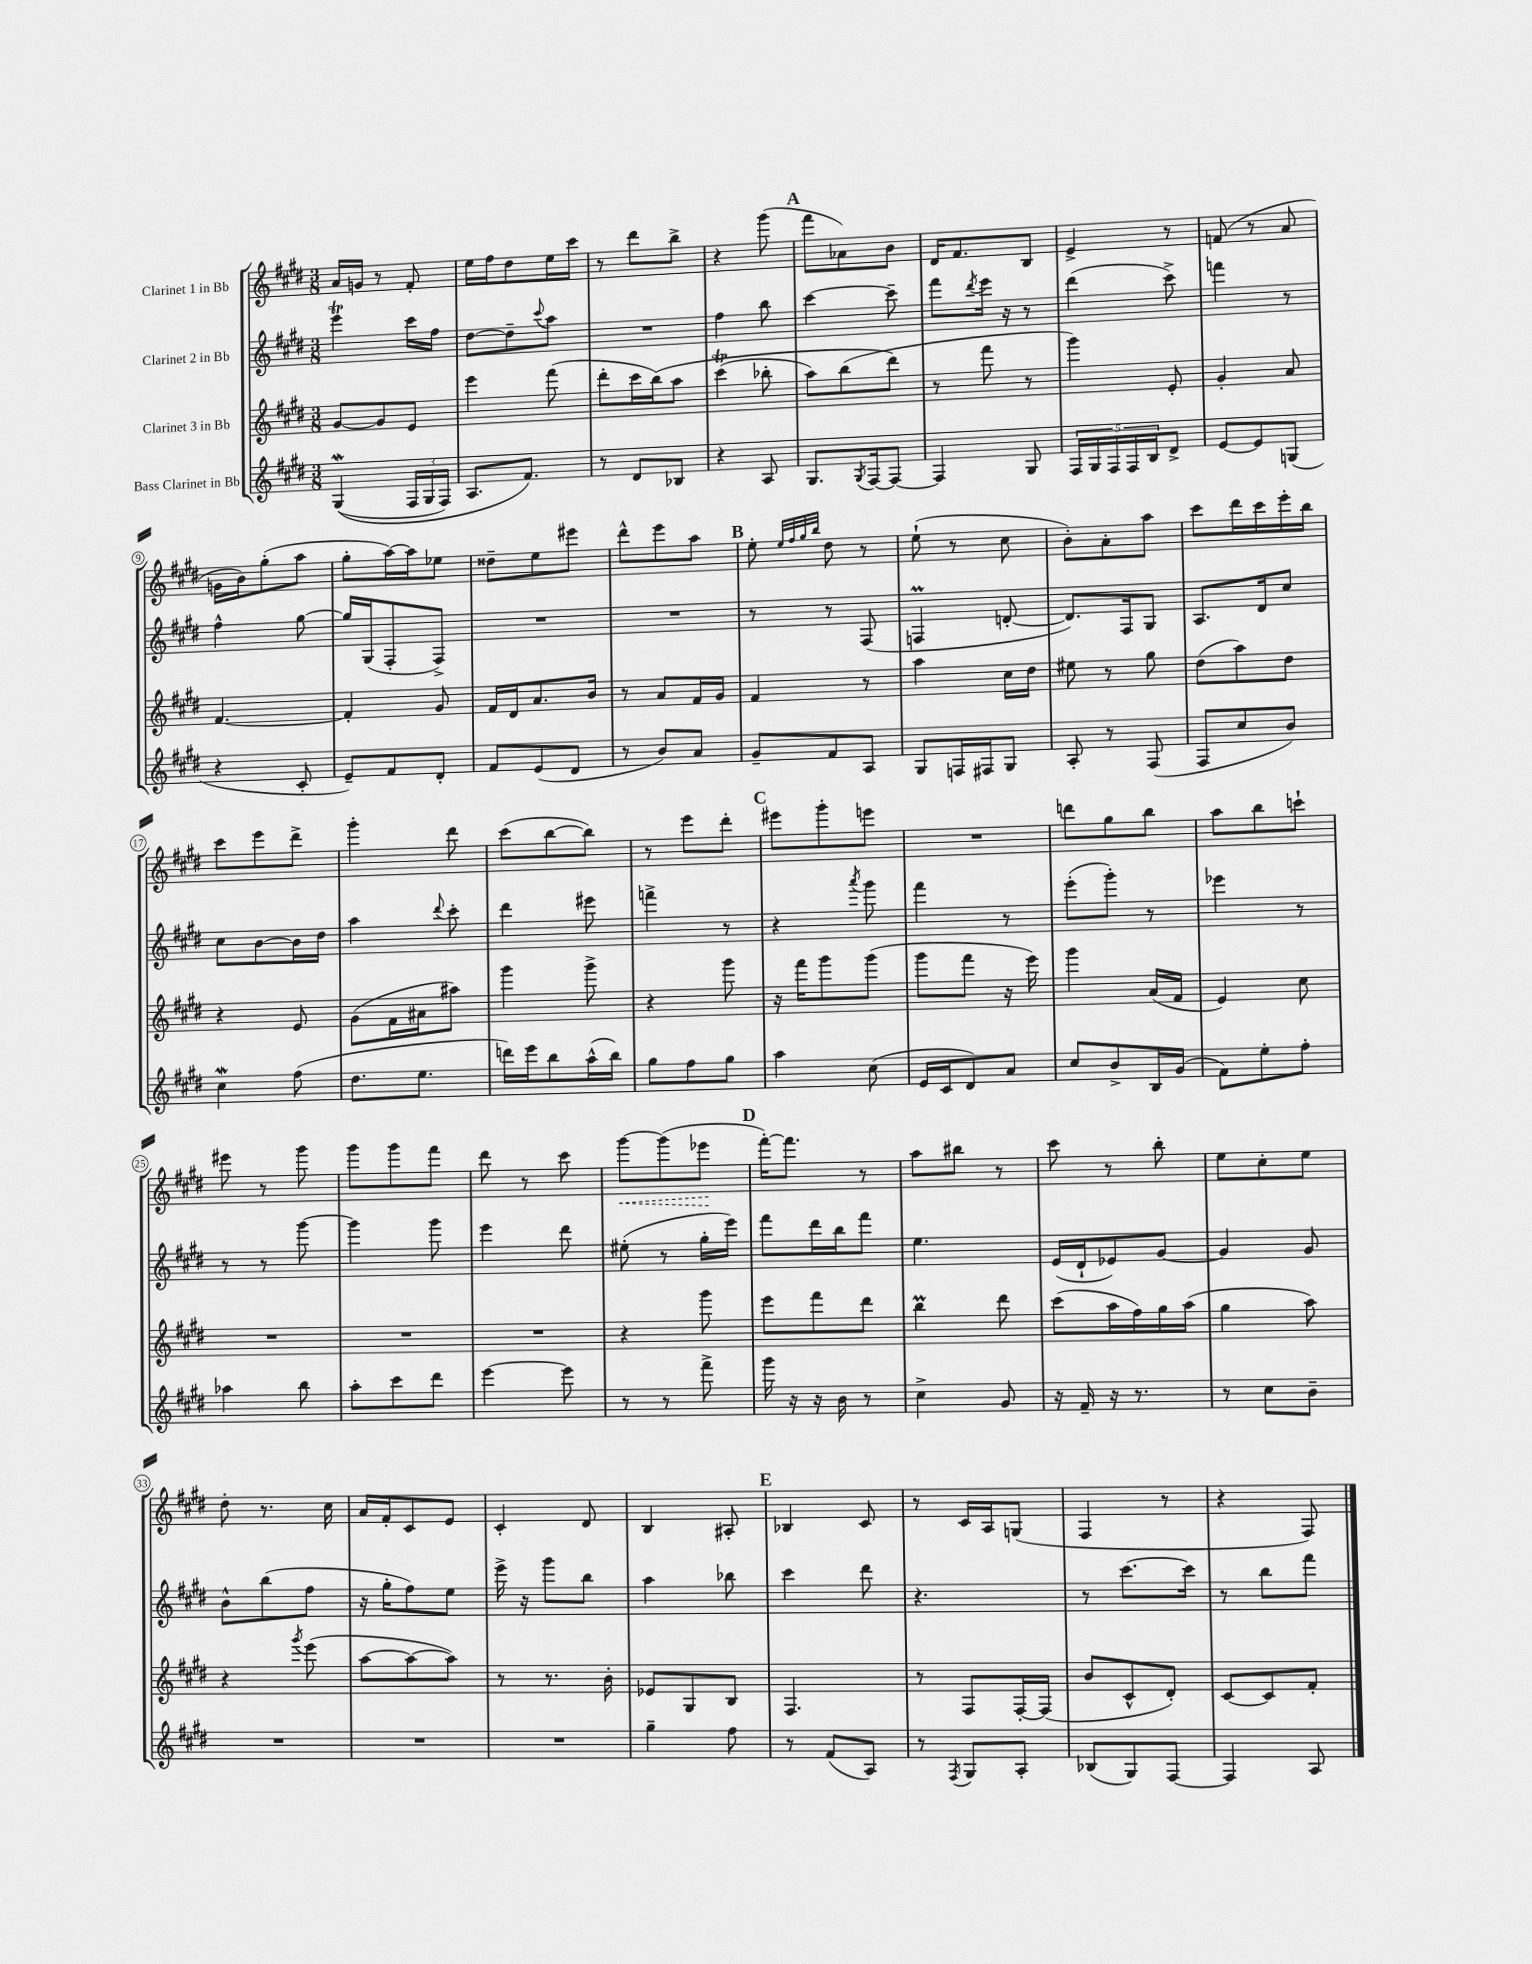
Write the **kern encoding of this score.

**kern	**kern	**kern	**kern	**dynam
*part4	*part3	*part2	*part1	*part1
*staff4	*staff3	*staff2	*staff1	*staff1
*I"Bass Clarinet in Bb	*I"Clarinet 3 in Bb	*I"Clarinet 2 in Bb	*I"Clarinet 1 in Bb	*
*clefG2	*clefG2	*clefG2	*clefG2	*
*k[f#c#g#d#]	*k[f#c#g#d#]	*k[f#c#g#d#]	*k[f#c#g#d#]	*
*M3/8	*M3/8	*M3/8	*M3/8	*
=1	=1	=1	=1	=1
((4G#W/	[8g#/L	4eeeT\	16a/LL	.
.	.	.	16gn/JJ	.
.	8g#/]	.	8r	.
24F#/LL	8e/J	16ccc#\LL	8f#'/	.
24G#/	.	.	.	.
.	.	16ff#\JJ	.	.
24F#/JJ)	.	.	.	.
=2	=2	=2	=2	=2
8.A/L	4eee\	[8dd#\L	16ee\LL	.
.	.	.	16ff#\J	.
.	.	8dd#~\]	8dd#\	.
8.f#/J)	.	.	.	.
.	.	8qqccc#/	.	.
.	(8fff#\	8aa\J	16ee\L	.
.	.	.	16ccc#\JJ	.
=3	=3	=3	=3	=3
8r	8ddd#'\L	4.r	8r	.
8d#/L	16ccc#\L	.	8ddd#\L	.
.	(16bb\J)	.	.	.
8B-X/J	8aa\J	.	8bb^\J	.
=4	=4	=4	=4	=4
4r	(4ccc#T\	4ff#\	4r	.
8A/	8bb-X'\	8bb\	(8ggg#\	.
!!LO:REH:place=s1:t=A
=5	=5	=5	=5	=5
8.G#/L	8aa\L)	[4ccc#\	8fff#\L	.
.	(8bb\	.	8a-X\)	.
8qG#/	.	.	.	.
[16F#/k	.	.	.	.
8F#/J_	8ddd#\J)	8ccc#~\]	8b\J	.
=6	=6	=6	=6	=6
4F#/]	8r	8fff#\L	16d#/KL	.
.	.	.	8.f#/	.
.	.	8qddd#/	.	.
.	8fff#\	16eee\Jk	.	.
.	.	16r	.	.
8G#/	8r	8r	8B/J	.
=7	=7	=7	=7	=7
20F#/LL	4ggg#\)	(4ddd#\	4e^/	.
20G#/	.	.	.	.
20F#/	.	.	.	.
20F#/	.	.	.	.
20B/J	.	.	.	.
8d#^/J	8e'/	8ccc#^\)	8r	.
=8	=8	=8	=8	=8
[8e/L	4g#'/	4fffn\	(8fn/	.
8e/]	.	.	8r	.
(8Gn/J	8a/	8r	8a/	.
!!LO:LB:g=z
=9	=9	=9	=9	=9
4r	[4.f#/	4ff#^^\	16gn\LL	.
.	.	.	16b\J)	.
.	.	.	(8gg#'\	.
8c#'/	.	[8gg#\	8aa\J	.
=10	=10	=10	=10	=10
8e~/L)	4f#'/]	16gg#/LL]	8gg#'\L	.
.	.	(16G#/J	.	.
8f#/	.	8F#'/	[16aa\L)	.
.	.	.	16aa\J]	.
8d#'/J	8g#/	8F#^/J)	8ee-X\J	.
=11	=11	=11	=11	=11
8f#/L	16f#/LL	4.r	8dd##X~\L	.
.	16d#/J	.	.	.
(8e/	8.a/	.	8ee\	.
8d#/J	.	.	8eee#X\J	.
.	16b/Jk	.	.	.
=12	=12	=12	=12	=12
8r	8r	4.r	8ddd#^^\L	.
8b/L)	8a/L	.	8eee\	.
8a/J	16f#/L	.	8aa\J	.
.	16g#/JJ	.	.	.
!!LO:REH:place=s1:t=B
=13	=13	=13	=13	=13
8g#~/L	4f#/	8r	8ee'\	.
.	.	.	32qqee/LLL	.
.	.	.	32qqff#/	.
.	.	.	32qqgg#/	.
.	.	.	32qqbb/JJJ	.
8f#/	.	8r	8dd#\	.
8A/J	8r	(8F#/	8r	.
=14	=14	=14	=14	=14
8G#/L	4aa\	4FnM/	(8ee`\	.
16Fn/L	.	.	8r	.
16F#X/J	.	.	.	.
8G#/J	16cc#\LL	[8dn'/	8cc#\	.
.	16dd#\JJ	.	.	.
=15	=15	=15	=15	=15
8A'/	8ee#X\	8.d/L])	8b'\L)	.
8r	8r	.	8a'\	.
.	.	16F#/k	.	.
(8F#/	8gg#\	8G#/J	8aa\J	.
=16	=16	=16	=16	=16
8F#/L	(8dd#\L	8.A/L	8ccc#\L	.
8cc#/	8aa\)	.	16ddd#\L	.
.	.	16d#/k	16ccc#\	.
8b/J)	8dd#\J	8cc#/J	16eee'\	.
.	.	.	16bb\JJ	.
!!LO:LB:g=z
=17	=17	=17	=17	=17
4cc#W\	4r	8cc#\L	8ccc#\L	.
.	.	[8b\	8eee\	.
(8ff#\	8e/	16b\L]	8ddd#^\J	.
.	.	16dd#\JJ	.	.
=18	=18	=18	=18	=18
8.dd#\L	(8g#\L	4aa\	4ggg#'\	.
.	16f#\L	.	.	.
8.ee\J	16a#X\J	.	.	.
.	.	8qqddd#/	.	.
.	8aa#X\J)	8ccc#'\	8ddd#\	.
=19	=19	=19	=19	=19
16dddn\LL)	4ggg#\	4ddd#\	(8ccc#\L	.
16eee\J	.	.	.	.
8bb\	.	.	[8bb\	.
(16aa^^\L	8ggg#^\	8eee#X\	8bb\J])	.
16bb\JJ)	.	.	.	.
=20	=20	=20	=20	=20
8gg#\L	4r	4fffn^\	8r	.
8ff#\	.	.	8eee\L	.
8gg#\J	8ggg#\	8r	8ddd#'\J	.
!!LO:REH:place=s1:t=C
=21	=21	=21	=21	=21
4aa\	16r	4r	8eee#X\L	.
.	16fff#\KL	.	.	.
.	8ggg#\	.	8ggg#'\	.
.	.	8qaaa/	.	.
(8cc#\	(8ggg#\J	8ggg#\	8eeen\J	.
=22	=22	=22	=22	=22
16e/LL	8ggg#\L	4fff#\	4.r	.
16c#/J	.	.	.	.
8d#/)	8fff#\J	.	.	.
8a/J	16r	8r	.	.
.	16eee\)	.	.	.
=23	=23	=23	=23	=23
8cc#/L	4ggg#\	(8eee'\L	8dddn\L	.
8b^/	.	8ggg#'\J)	8gg#\	.
16B/L	(16a/LL	8r	8bb\J	.
(16g#/JJ	16f#/JJ	.	.	.
=24	=24	=24	=24	=24
8f#\L)	4e/)	4eee-X\	8aa\L	.
8ee'\	.	.	8bb\	.
8ff#'\J	8cc#\	8r	8cccn`\J	.
!!LO:LB:g=z
=25	=25	=25	=25	=25
4aa-X\	4.r	8r	8eee#X\	.
.	.	8r	8r	.
8bb\	.	[8ggg#\	8ggg#\	.
=26	=26	=26	=26	=26
8aa'\L	4.r	4ggg#\]	8ggg#\L	.
8ccc#\	.	.	8ggg#\	.
8ddd#\J	.	8ggg#\	8fff#\J	.
=27	=27	=27	=27	=27
[4eee\	4.r	4eee\	8ddd#\	.
.	.	.	8r	.
8eee\]	.	8ddd#\	8ccc#\	.
=28	=28	=28	=28	=28
!	!	!	!	!LO:HP:b
8r	4r	(8ee#X'\	[8ggg#\L	<
8r	.	8r	(8ggg#\]	.
8fff#^\	8ggg#\	16gg#'\LL	8eee-X\J	.
.	.	16eee\JJ)	.	.
.	.	.	.	[
!!LO:REH:place=s1:t=D
=29	=29	=29	=29	=29
16ggg#\	8eee\L	8fff#\L	[16fff#'\KL)	.
16r	.	.	8.fff#\J]	.
16r	8fff#\	16ddd#\L	.	.
16b\	.	16bb\J	.	.
8r	8ddd#\J	8fff#\J	8r	.
=30	=30	=30	=30	=30
4cc#^\	4bbM\	4.ee\	8aa\L	.
.	.	.	8bb#X\J	.
8g#/	8ddd#\	.	8r	.
=31	=31	=31	=31	=31
16r	(8ccc#\L	(16e/LL	8ccc#\	.
16f#~/	.	16d#`/J	.	.
16r	16aa\L	8e-X/)	8r	.
8.r	16ff#\)	.	.	.
.	16gg#\	[8g#/J	8bb'\	.
.	(16aa\JJ	.	.	.
=32	=32	=32	=32	=32
8r	4gg#\	4g#/]	8ee\L	.
8cc#\L	.	.	8cc#'\	.
8b~\J	8aa\)	8g#/	8ee\J	.
!!LO:LB:g=z
=33	=33	=33	=33	=33
4.r	4r	8b^^\L	8dd#'\	.
.	.	(8bb\	8.r	.
.	8qggg#/	.	.	.
.	(8eee\	8ff#\J	.	.
.	.	.	16cc#\	.
=34	=34	=34	=34	=34
4.r	[8aa\L	16r	16a/LL	.
.	.	16gg#'\KL	16f#'/J	.
.	8aa\_	8ff#\)	8c#/	.
.	8aa\J])	8ee\J	8e/J	.
=35	=35	=35	=35	=35
4.r	8r	16eee^\	4c#'/	.
.	.	16r	.	.
.	8.r	8ggg#\L	.	.
.	.	8bb\J	8d#/	.
.	16b'\	.	.	.
=36	=36	=36	=36	=36
4gg#~\	8e-X/L	4aa\	4B/	.
.	8G#/	.	.	.
8ff#\	8B/J	8bb-X\	8A#X'/	.
!!LO:REH:place=s1:t=E
=37	=37	=37	=37	=37
8r	4.F#/	4ccc#\	4B-X/	.
(8f#/L	.	.	.	.
8A/J)	.	8ddd#\	8c#/	.
=38	=38	=38	=38	=38
8r	8r	4.r	8r	.
8qF#/	.	.	.	.
8G#/L	8F#/L	.	16c#/LL	.
.	.	.	16A/J	.
8A'/J	[16F#'/L	.	(8Gn/J	.
.	(16F#/JJ]	.	.	.
=39	=39	=39	=39	=39
(8B-X/L	8b/L	8r	4F#/	.
8G#/)	8c#^^/	[8.ccc#\L	.	.
[8F#/J	8d#'/J)	.	8r	.
.	.	16ccc#\Jk]	.	.
=40	=40	=40	=40	=40
4F#/]	[8c#/L	8r	4r	.
.	8c#/]	8bb\L	.	.
8A/	8f#'/J	8fff#\J	8F#/)	.
==	==	==	==	==
*-	*-	*-	*-	*-
